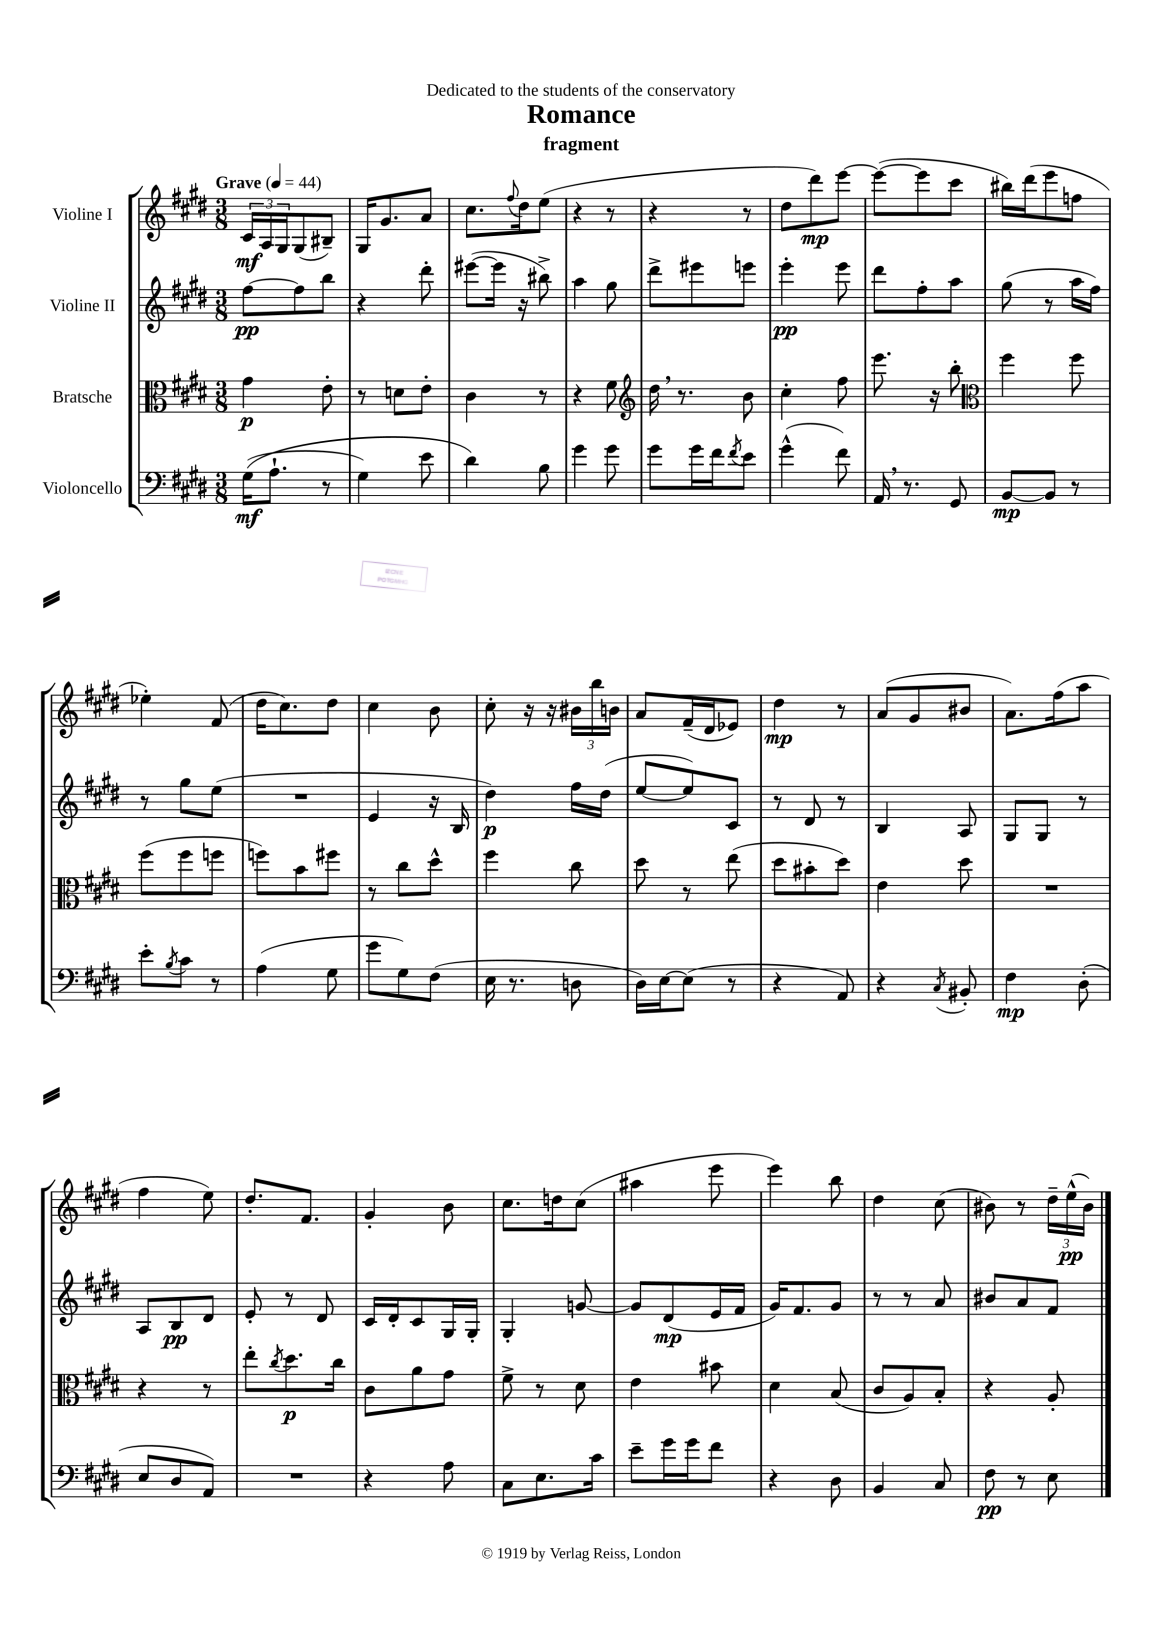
\header { title = "Romance" subtitle = "fragment" dedication = "Dedicated to the students of the conservatory" }
<<
\new StaffGroup <<
\new Staff = "s0" \with { instrumentName = "Violine I" } {
    \clef treble \key e \major \numericTimeSignature \time 3/8 \tempo "Grave" 4 = 44
    \tuplet 3/2 { cis'16\mf a16 gis16 } gis8( bis8--) |
    gis16 gis'8. a'8 |
    cis''8. \appoggiatura { fis''8 } dis''16 e''8( |
    r4 r8 |
    r4 r8 |
    dis''8 dis'''8\mp) e'''8~ |
    e'''8~( e'''8 cis'''8 |
    bis''16) dis'''16( e'''8 f''8 |
    ees''4-.) fis'8( |
    dis''16 cis''8.) dis''8 |
    cis''4 b'8 |
    cis''8-. r16 r16 \tuplet 3/2 { bis'16 b''16 b'16 } |
    a'8 fis'16--( dis'16 ees'8) |
    dis''4\mp r8 |
    a'8( gis'8 bis'8 |
    a'8.) fis''16( a''8 |
    fis''4 e''8) |
    dis''8.-. fis'8. |
    gis'4-. b'8 |
    cis''8. d''16 cis''8( |
    ais''4 e'''8 |
    e'''4) b''8 |
    dis''4 cis''8( |
    bis'8) r8 \tuplet 3/2 { dis''16-- e''16-^\pp( bis'16) } \bar "|." |
}
\new Staff = "s1" \with { instrumentName = "Violine II" } {
    \clef treble \key e \major \numericTimeSignature \time 3/8
    fis''8~\pp fis''8 b''8 |
    r4 dis'''8-. |
    eis'''8~( eis'''16 r16 bis''8->) |
    a''4 gis''8 |
    dis'''8-> eis'''8 e'''8 |
    e'''4-.\pp e'''8 |
    dis'''8 fis''8-. a''8 |
    gis''8( r8 a''16 fis''16) |
    r8 gis''8 e''8( |
    R4. |
    e'4 r16 b16 |
    dis''4\p) fis''16 dis''16( |
    e''8~ e''8) cis'8 |
    r8 dis'8 r8 |
    b4 a8 |
    gis8 gis8 r8 |
    a8 b8\pp dis'8 |
    e'8-. r8 dis'8 |
    cis'16 dis'16-. cis'8 gis16 gis16-. |
    gis4-. g'8~ |
    g'8 dis'8\mp( e'16 fis'16 |
    gis'16) fis'8. gis'8 |
    r8 r8 a'8 |
    bis'8 a'8 fis'8 \bar "|." |
}
\new Staff = "s2" \with { instrumentName = "Bratsche" } {
    \clef alto \key e \major \numericTimeSignature \time 3/8
    gis'4\p e'8-. |
    r8 d'8 e'8-. |
    cis'4 r8 |
    r4 fis'8 |
    \clef treble dis''16 \breathe r8. b'8 |
    cis''4-. fis''8 |
    e'''8. r16 b''8-. |
    \clef alto fis''4 fis''8 |
    fis''8( fis''8 f''8 |
    f''8) b'8 fis''8 |
    r8 cis''8 dis''8-^ |
    fis''4 cis''8 |
    dis''8 r8 e''8( |
    dis''8 bis'8-. dis''8) |
    e'4 dis''8 |
    R4. |
    r4 r8 |
    e''8-. \acciaccatura { cis''8 } dis''8.\p cis''16 |
    cis'8 a'8 gis'8 |
    fis'8-> r8 dis'8 |
    e'4 bis'8 |
    dis'4 b8( |
    cis'8 a8) b8-. |
    r4 a8-. \bar "|." |
}
\new Staff = "s3" \with { instrumentName = "Violoncello" } {
    \clef bass \key e \major \numericTimeSignature \time 3/8
    gis16\mf(\( a8.-! r8 |
    gis4) e'8 |
    dis'4\) b8 |
    gis'4 gis'8 |
    gis'8 gis'16 fis'16 \acciaccatura { fis'8 } e'8 |
    gis'4-^( fis'8) |
    a,16 \breathe r8. gis,8 |
    b,8~\mp b,8 r8 |
    e'8-. \acciaccatura { b8 } cis'8 r8 |
    a4( gis8 |
    gis'8 gis8) fis8( |
    e16 r8. d8 |
    dis16) e16~ e8( r8 |
    r4 a,8) |
    r4 \acciaccatura { cis8 } bis,8-. |
    fis4\mp dis8-.( |
    e8 dis8 a,8) |
    R4. |
    r4 a8 |
    cis8 e8. cis'16 |
    e'8-- gis'16 gis'16 fis'8 |
    r4 dis8 |
    b,4 cis8 |
    fis8\pp r8 e8 \bar "|." |
}
>>
>>
\layout { \context { \Score \remove "Bar_number_engraver" } }
